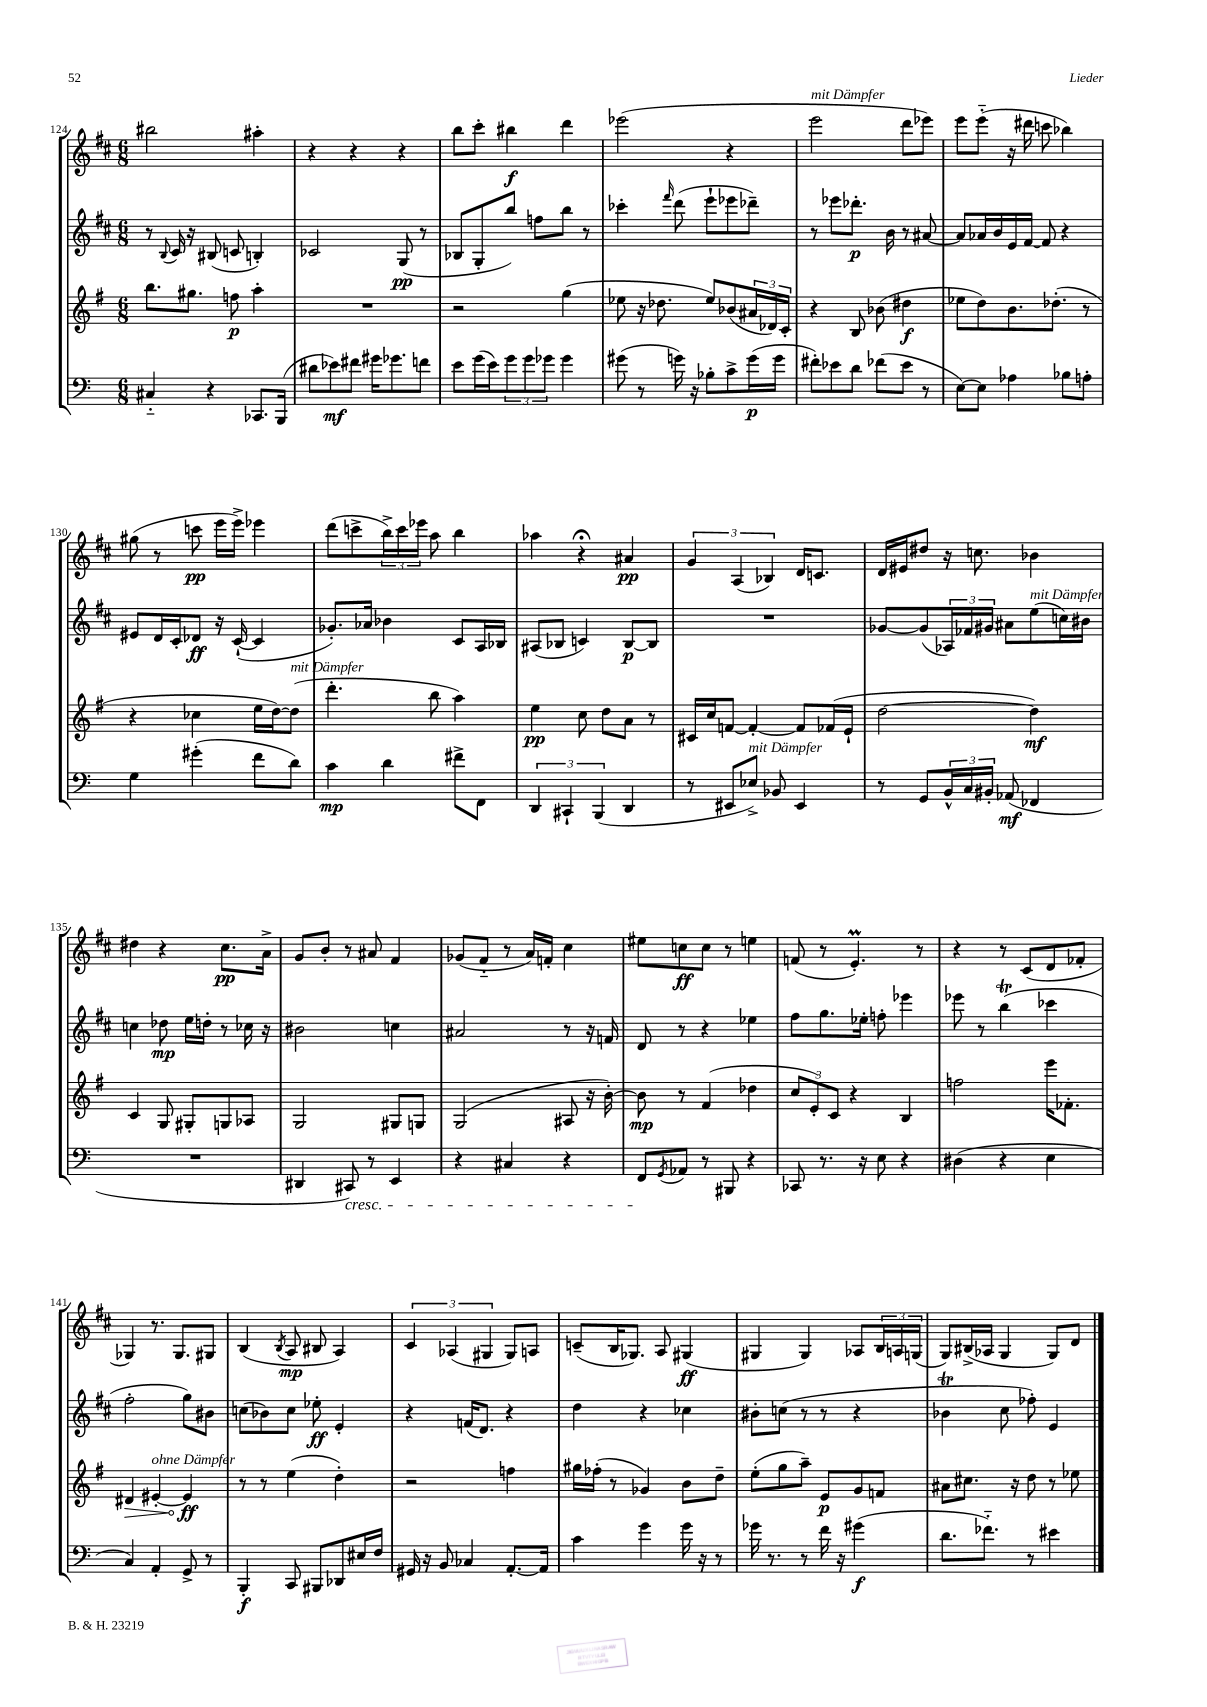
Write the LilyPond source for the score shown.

<<
\new StaffGroup <<
\new Staff = "s0" {
    \clef treble \key d \major \numericTimeSignature \time 6/8
    bis''2 ais''4-. |
    r4 r4 r4 |
    b''8 cis'''8-. bis''4\f d'''4 |
    ees'''2( r4 |
    e'''2^\markup { \italic "mit Dämpfer" } d'''8 ees'''8) |
    e'''8 e'''8-_( r16 dis'''16 c'''8 bes''4) |
    gis''8( r8 c'''8\pp e'''16 e'''16->) ees'''4 |
    d'''8( c'''8-> \tuplet 3/2 { b''16->) c'''16 ees'''16 } a''8 b''4 |
    aes''4 r4\fermata ais'4\pp |
    \tuplet 3/2 { g'4 a4( bes4) } d'16 c'8. |
    d'16 eis'16 dis''8 r16 c''8. bes'4 |
    dis''4 r4 cis''8.\pp a'16-> |
    g'8 b'8-. r8 ais'8 fis'4 |
    ges'8( fis'8-_ r8 a'16) f'16-. cis''4 |
    eis''8 c''8\ff c''8 r8 e''4 |
    f'8( r8 e'4.-.\prall) r8 |
    r4 r8 cis'8( d'8 fes'8-. |
    ges4) r8. ges8. gis8 |
    b4( \acciaccatura { b8 } a8\mp bis8 a4) |
    \tuplet 3/2 { cis'4 aes4( gis4 } gis8) a8 |
    c'8--( b16 ges8.) a8 gis4\ff( |
    gis4 gis4) aes8 \tuplet 3/2 { b16 a16 g16( } |
    g8) bis16->( aes16 g4 g8) d'8 \bar "|." |
}
\new Staff = "s1" {
    \clef treble \key d \major \numericTimeSignature \time 6/8
    r8 \appoggiatura { b8 } cis'16 r16 bis8( c'8 b4-.) |
    ces'2 g8\pp( r8 |
    bes8 g8-. b''8) f''8 b''8 r8 |
    ces'''4-. \grace { fis'''16 } d'''8( e'''8-! ees'''8 des'''8--) |
    r8 ees'''8 des'''8.-.\p b'16 r8 ais'8~ |
    ais'8 aes'16 b'16 e'16 fis'16~ fis'8 r4 |
    eis'8 d'16 cis'16-. des'8\ff r16 cis'16~-!( cis'4 |
    ges'8.-.) aes'16 bes'4 cis'8 a16 bes16 |
    ais8( bes8 c'4) bes8~\p bes8 |
    R2. |
    ges'8~ ges'8( \tuplet 3/2 { aes16) fes'16 gis'16 } ais'8 e''8^\markup { \italic "mit Dämpfer" }( c''16) bis'16 |
    c''4 des''8\mp e''16 d''16-. r8 ces''16 r16 |
    bis'2 c''4 |
    ais'2 r8 r16 f'16 |
    d'8 r8 r4 ees''4 |
    fis''8 g''8. ees''16-. f''8-. ees'''4 |
    ees'''8 r8 b''4\trill( ces'''4 |
    fis''2-. g''8) bis'8 |
    c''8( bes'8) c''8 ees''8-.\ff e'4-. |
    r4 f'16( d'8.) r4 |
    d''4 r4 ces''4 |
    bis'8-. c''8( r8 r8 r4 |
    bes'4\trill cis''8 fes''8-.) e'4 \bar "|." |
}
\new Staff = "s2" {
    \clef treble \key g \major \numericTimeSignature \time 6/8
    b''8. gis''8. f''8\p a''4-. |
    R2. |
    r2 g''4( |
    ees''8 r16 des''8. ees''8) bes'8( \tuplet 3/2 { ais'16 des'16) c'16-. } |
    r4 b8 bes'8( dis''4\f |
    ees''8 d''8) b'8. des''8.-.( r8 |
    r4 ces''4 e''16 d''16~) d''8^\markup { \italic "mit Dämpfer" }( |
    d'''4.-. b''8 a''4) |
    e''4\pp c''8 d''8 a'8 r8 |
    cis'16 c''16 f'8~ f'4~-. f'8 fes'16( e'16-! |
    d''2~ d''4\mf) |
    c'4 g8 gis8-. g8 aes8 |
    g2 gis8 g8 |
    g2( ais8 r16 b'16~-.) |
    b'8\mp r8 fis'4( des''4 |
    \tuplet 3/2 { c''8 e'8-.) c'8 } r4 b4 |
    f''2 e'''16 fes'8.-. |
    \once \override Hairpin.circled-tip = ##t dis'4\> eis'4~-.^\markup { \italic "ohne Dämpfer" } eis'4\ff\! |
    r8 r8 e''4( d''4-.) |
    r2 f''4 |
    gis''16 fes''16-.( r8 ges'4) b'8 d''8-- |
    e''8-.( g''8 a''8--) e'8\p g'8 f'8 |
    ais'8 cis''8. r16 d''8 r8 ees''8 \bar "|." |
}
\new Staff = "s3" {
    \clef bass \key c \major \numericTimeSignature \time 6/8
    cis4-_ r4 ces,8. b,,16( |
    dis'8 ees'8\mf) fis'8 gis'16 ges'8. f'8 |
    e'8 g'16( e'16) \tuplet 3/2 { g'8 g'8 ges'8 } ges'4 |
    gis'8( r8 g'16) r16 bes8-. c'8-> g'16\p( g'16 |
    fis'8-.) ees'8 d'8 fes'8( ees'8 r8 |
    e8~) e8 aes4 bes8 a8-. |
    g4 gis'4-.( f'8 d'8) |
    c'4\mp d'4 fis'8-> f,8 |
    \tuplet 3/2 { d,4 cis,4-! b,,4( } d,4 |
    r8 eis,8 ees8->^\markup { \italic "mit Dämpfer" }) bes,8 eis,4 |
    r8 g,8 \tuplet 3/2 { b,16-^ c16 bis,16-. } aes,8\mf( fes,4 |
    R2. |
    dis,4 cis,8\cresc) r8 e,4 |
    r4 cis4 r4 |
    f,8\! \acciaccatura { g,8 } aes,8 r8 bis,,8 r4 |
    ces,8 r8. r16 e8 r4 |
    dis4( r4 e4 |
    c4) a,4-. g,8-> r8 |
    b,,4-.\f c,8 bis,,8 des,8 eis16 f16 |
    gis,16 r16 b,8 ces4 a,8.~-. a,16 |
    c'4 g'4 g'16 r16 r8 |
    ges'16 r8. r8 f'16 r16 gis'4\f( |
    d'8. fes'8.-_) r8 eis'4 \bar "|." |
}
>>
>>
\layout { \context { \Score currentBarNumber = #124 } }
